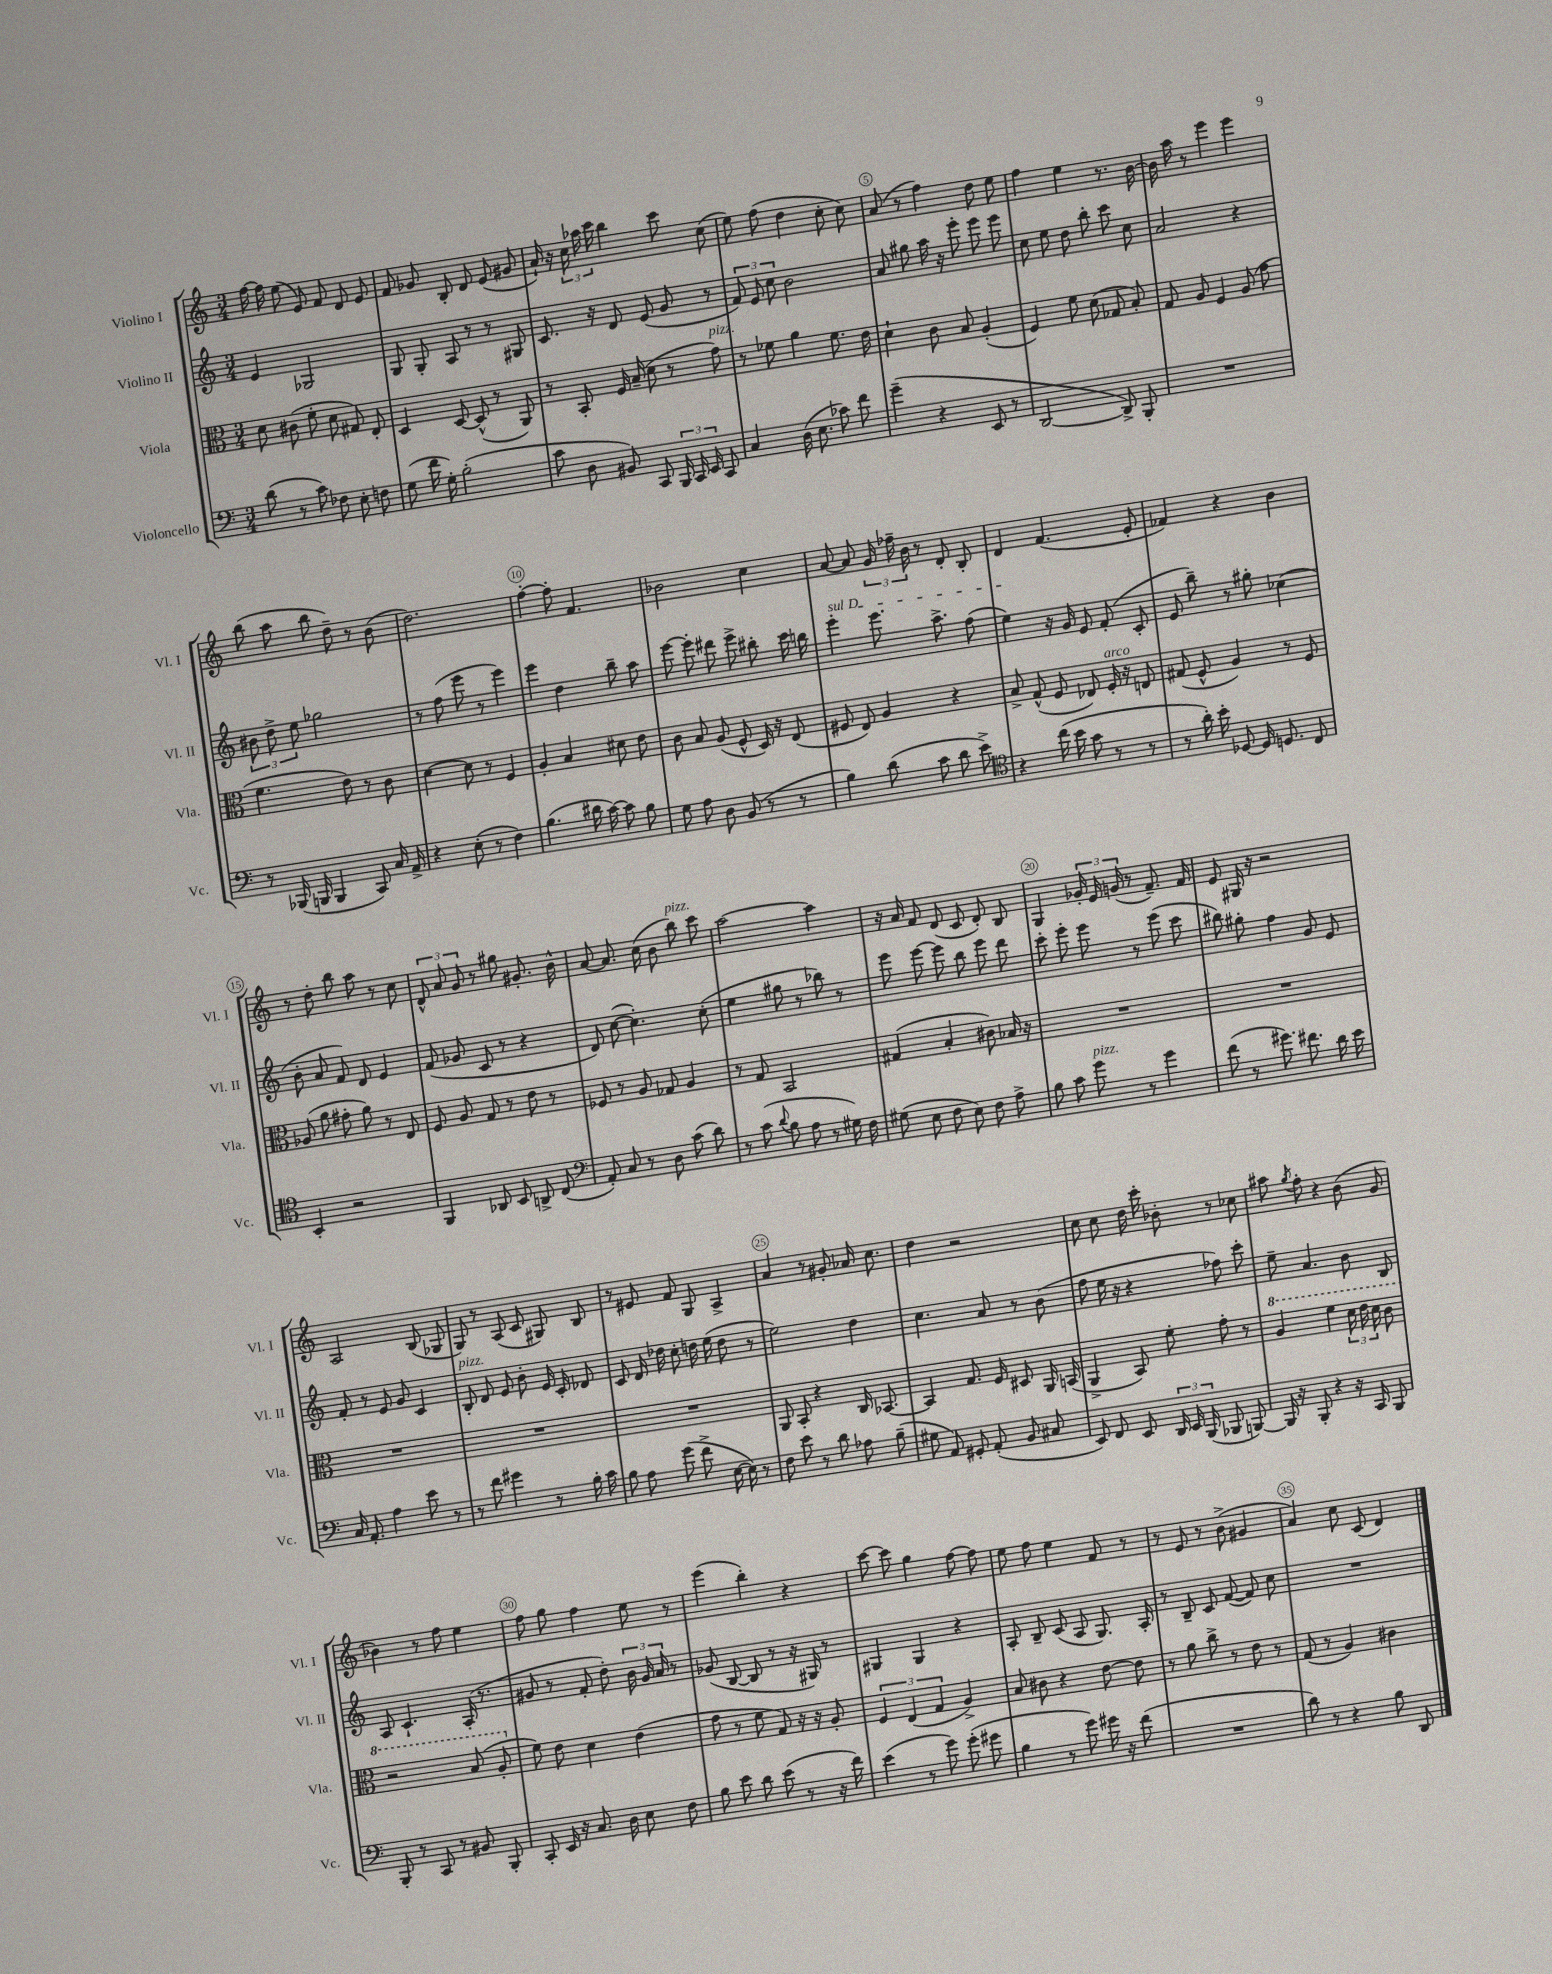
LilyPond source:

<<
\new StaffGroup <<
\new Staff = "s0" \with { instrumentName = "Violino I" shortInstrumentName = "Vl. I" } {
    \clef treble \key c \major \numericTimeSignature \time 3/4
    \autoBeamOff f''16~ f''16 e''8( e'8) f'8 d'8 e'8 |
    f'8 ges'8 b8-. d'8 e'8( gis'8 |
    a'16-!) r16 \tuplet 3/2 { c''16 aes''16 c'''16 } b''4 c'''8 c''8( |
    e''8) f''8( d''4 c''8-. c''8) |
    a'8( r8 f''4) d''8 e''8 |
    f''4 e''4 r8. b'16~ |
    b'16 a''16 r8 e'''4 e'''4 |
    b''8( a''8 b''8 d''8--) r8 b'8( |
    d''2.) |
    f''4~-. f''8-. f'4. |
    bes'2 c''4 |
    a'8~ a'8 \tuplet 3/2 { g'16 fes''16-- b'16 } r8 d'8-. b8-. |
    d'4 f'4.( e'8-. |
    fes'4) r4 b'4 |
    r8 d''8-. b''8 a''8 r8 c''8 |
    \tuplet 3/2 { d'8-^ a'8 g'8 } r8 gis''8 gis'8.-. b'16-^ |
    a'8~ a'8. c''16( b'8 b''8^\markup { \italic "pizz." }) c'''8 |
    a''2~ a''4 |
    r16 a'16 f'8 d'8( c'8 d'8-.) b8 |
    g4 \tuplet 3/2 { ges'16-. e'16 g'16( } r8 f'8.--) f'16 |
    e'8 gis16 r16 r2 |
    a2 b8( ges8 |
    g8) r8 a8( c'8 gis8) b8 |
    r8 eis'8 f'8 g8 a4-> |
    a'4 r8 gis'8-. aes'16 c''8. |
    d''4 r2 |
    c''8 c''8 d''16 c'''16-. bes'8-. r8 ces''8 |
    ais''8 \acciaccatura { g''8 } f''8-. r4 b'8( g'8 |
    bes'4) r8 f''8 e''4 |
    f''8 g''8 f''4 e''8 r8 |
    e'''4( b''4-.) r4 |
    c'''8~ c'''8 g''4 f''8~ f''8 |
    e''8 f''8 e''4 f'8 r8 |
    r8 e'8 r8 b'8->( gis'4 |
    a'4) c''8 c'8( d'4) \bar "|." |
}
\new Staff = "s1" \with { instrumentName = "Violino II" shortInstrumentName = "Vl. II" } {
    \clef treble \key c \major \numericTimeSignature \time 3/4
    \autoBeamOff e'4 ges2 |
    g8 g8-. a8 r8 r8 gis8 |
    c'8. r16 d'8 e'8( g'8 r8 |
    \tuplet 3/2 { f'8) e'8 c''8 } b'2 |
    a'8 gis''8 a''16 r16 e'''8-. e'''8 e'''8 |
    c''8 e''8 d''8 b''8-. c'''8 c''8 |
    a'2 r4 |
    \tuplet 3/2 { bis'8 d''8-> e''8 } ges''2 |
    r8 f''8( e'''8 r8 e'''4) |
    e'''4 d''4 b''8-- a''8 |
    e'''8~ e'''8-. dis'''8 e'''8-> bis''8-. c'''16 b''16 |
    \once \override TextSpanner.bound-details.left.text = \markup { \italic "sul D" } e'''4-.\startTextSpan e'''8. a''8.-> f''8( |
    e''4\stopTextSpan) r16 g'16 e'8 f'8-.( c'8-. |
    e'8 b''8--) r8 gis''8-. ces''4( |
    b'8-. a'8 f'8) d'8 e'4 |
    f'8( ges'8 c'8 r8 r4 |
    d'8) c''8~( c''4.-.) c''8-.( |
    e''4 gis''8 r8 bes''8) r8 |
    e'''8 e'''8~ e'''8 b''8 e'''8 d'''8 |
    c'''8-. e'''8-. e'''8 r8 e'''8( c'''8 |
    bis''8) gis''8-. f''4 g'8 e'8 |
    f'8-. r8 e'8 g'8 c'4 |
    b8-.^\markup { \italic "pizz." } d'8 e'8 b'8-. e'16 c'16-. des'8 |
    c'8 d'16 des''16 c''8-. d''16 e''16( d''8 r8 |
    e''2) d''4 |
    c''4. a'8 r8 b'8( |
    f''8 e''16 r16 r4 fes''8) c'''8-. |
    e''8-- a'4. b'8 b8 |
    a8 c'4.-! a16-.( r8. |
    gis'8 r8 f'8-. d''8-.) \tuplet 3/2 { b'16 gis'16 a'16 } r8 |
    ges'8( b8~ b8 r8 r16 gis16) r8 |
    gis4 gis4 r4 |
    a8-. b8-- c'8( a8 g8.) a16-. |
    r8 b8-- c'8 f'8~( f'8) c''8 |
    R2. \bar "|." |
}
\new Staff = "s2" \with { instrumentName = "Viola" shortInstrumentName = "Vla." } {
    \clef alto \key c \major \numericTimeSignature \time 3/4
    \autoBeamOff d'8 cis'8( f'8-. d'8 gis8) e8-. |
    d4 d8~ d8-^( r8 a,8) |
    r8 b,8-. f16 b16--( d'8 r8 g'8^\markup { \italic "pizz." }) |
    r8 fes'8 a'4 fes'8. e'16 |
    d'4-! c'8 b8 a4-.( |
    f4) f'8 d'8( ges8 b8-.) |
    g8 a8 f4 a8( g'8 |
    f'4. e'8) r8 c'8 |
    d'4~ d'8 r8 f4 |
    a4-. b4 dis'8 e'8 |
    c'8 b8 a8( f8-^ d16) r16 e8( |
    fis8 e8) a4 r4 |
    b8-> g8-^( f8 ees8) f16-.^\markup { \italic "arco" } r16 e8 |
    gis8( f8-^ a4) r8 f8 |
    aes8( a'8 gis'8-. a'8) r8 e8 |
    f8 a8 g8 r8 e'8 r8 |
    fes8 r8 a8 ges8 a4 |
    r8 g8 b,2 |
    gis4( b4-. cis'8) bes16 r16 |
    R2. |
    R2. |
    R2. |
    R2. |
    R2. |
    a,8 b,8-. r4 c16 bes,8.~ |
    bes,4 g8. f16 dis8 a,16 b,16( |
    a,4-> b,8) f'8-. g'8-. r8 |
    \ottava #1 a'4 f''4 \tuplet 3/2 { d''16 e''16 d''16 } c''8 |
    r2 b'8( a'8-. \ottava #0 |
    f'8) e'8 d'4 e'4( |
    g'8 r8 f'8 g8) r16 r16 a8-. |
    \tuplet 3/2 { f4 e4( g4 } a4->) |
    b8 cis'8 r4 e'8~ e'8 |
    r8 a'8 c''8-> r8 e'8 r8 |
    g8( r8 a4) cis'4 \bar "|." |
}
\new Staff = "s3" \with { instrumentName = "Violoncello" shortInstrumentName = "Vc." } {
    \clef bass \key c \major \numericTimeSignature \time 3/4
    \autoBeamOff d'8( r8 c'8) fes8 e8-. f8 |
    g8( f'16 g16-.) b2-.( |
    c'8 d8 bis,8) c,8 \tuplet 3/2 { b,,16 c,16 e,16 } c,8 |
    c4 d16( e8. ces'8) f'8 |
    g'4--( r4 e,8 r8 |
    d,2~ d,8->) b,,8-. |
    R2. |
    r8 bes,,16( b,,16 b,,4 c,8) c16 a,16-> |
    r4 e8-.( r8 f4) |
    b4.( dis'16 c'16~) c'8 b8 |
    g8 a8 d8 b,8( r8 r8 |
    b4) d'8( c'8 d'8 e'8->) |
    \clef tenor r4 c''16( b'16 g'8 r8 r8 |
    r8 a'16-.) b'16-. des8~ des16 d8. c8 |
    b,4-. r2 |
    f,4 aes,8 b,8 a,8-> c8( |
    \clef bass a,8-.) c8 r8 d8 c'8( d'8) |
    r8 c'8( \appoggiatura { d'8 } b8 a8 r8 gis16) f16 |
    gis8( e8 f8 e8) f8 a8-> |
    b8 c'8 g'8^\markup { \italic "pizz." } r8 g'4 |
    f'8( r8 gis'8.) fis'8. d'16 e'16 |
    c16 a,8.-. a4 e'8 r8 |
    r8 f'8 gis'4 r8 b16-. c'16 |
    b8 a8 g'8( f'8-> e16~ e16) r8 |
    f8 e'8 r8 d'8 aes8 b8--( |
    gis8 a,8) gis,8-. a,8-.( b,8 cis8 |
    e,8) f,8 e,8 \tuplet 3/2 { d,16 e,16 b,,16( } bes,,8 b,,8~) |
    b,,16 r16 b,,8-. r4 r16 c,16 b,,8 |
    b,,8-. r8 c,8 r8 bis,8 b,,8-. |
    c,8-. e,16 r16 c8. d16 e8 f8 |
    b8 e'8 d'8 e'8( r8 r16 f'16) |
    e'4( r8 g'8) g'8-.( gis'8 |
    b4 r8 g'8) gis'16 r16 f'8( |
    R2. |
    d'8) r8 r4 b8 d,8 \bar "|." |
}
>>
>>
\layout { \context { \Score \override BarNumber.break-visibility = ##(#f #t #t) barNumberVisibility = #(every-nth-bar-number-visible 5) \override BarNumber.stencil = #(make-stencil-circler 0.1 0.3 ly:text-interface::print) } }
